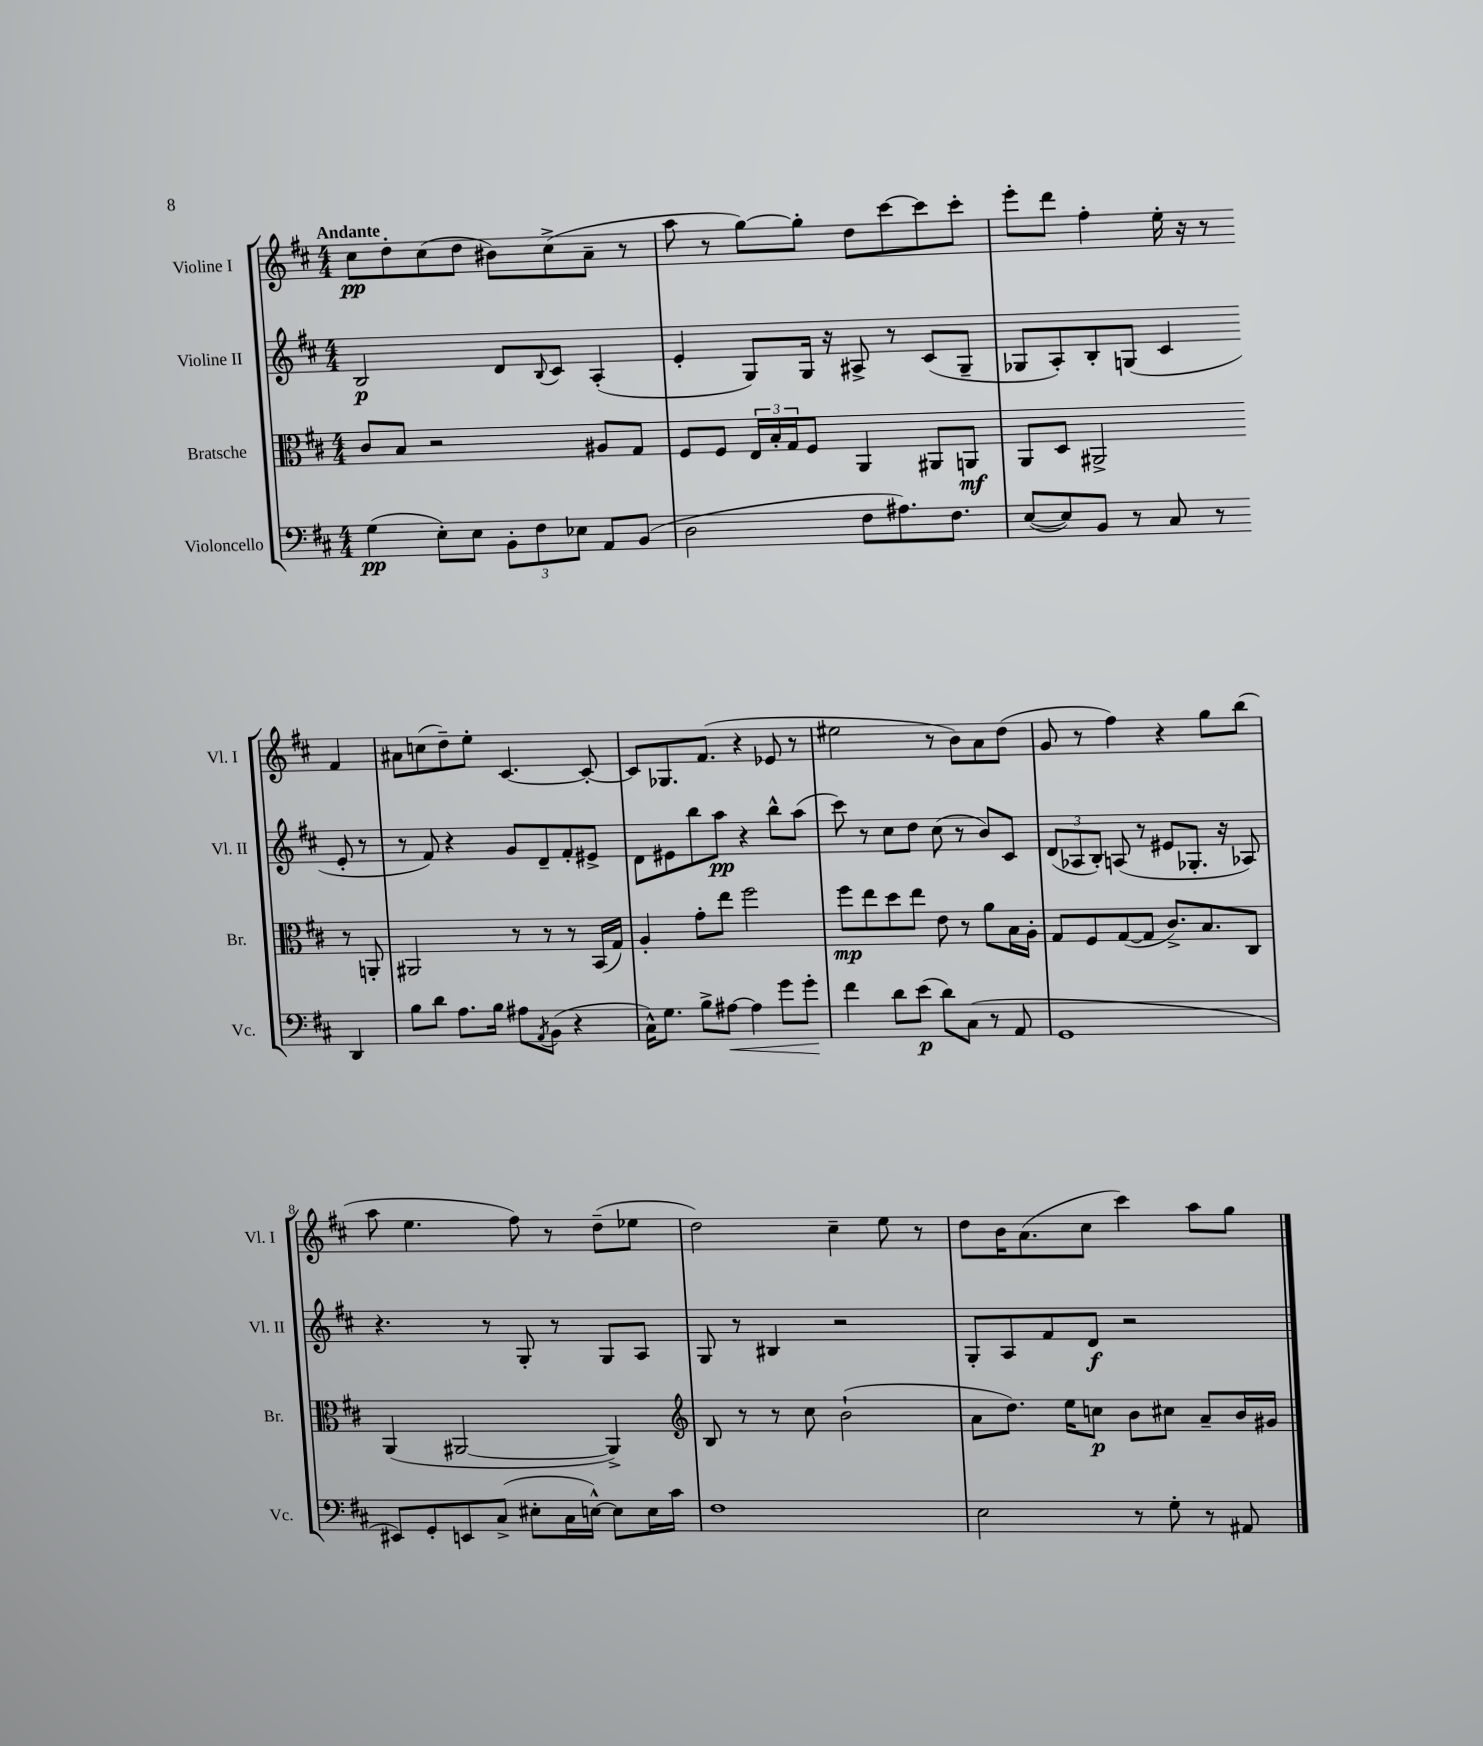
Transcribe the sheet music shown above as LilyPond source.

<<
\new StaffGroup <<
\new Staff = "s0" \with { instrumentName = "Violine I" shortInstrumentName = "Vl. I" } {
    \clef treble \key d \major \numericTimeSignature \time 4/4 \tempo "Andante"
    cis''8\pp d''8-. cis''8( d''8 bis'8) cis''8->( a'8-- r8 |
    a''8 r8 g''8~) g''8-. d''8 cis'''8~ cis'''8 cis'''8-. |
    e'''8-. d'''8 fis''4-. e''16-. r16 r8 fis'4 |
    ais'8 c''8( d''8--) e''8-. cis'4.~ cis'8~-. |
    cis'8 ges8. fis'8.( r4 ees'8 r8 |
    eis''2 r8 b'8) a'8 d''8( |
    g'8 r8 fis''4) r4 g''8 b''8( |
    a''8 e''4. fis''8) r8 d''8--( ees''8 |
    d''2) cis''4-- e''8 r8 |
    d''8 b'16 a'8.( cis''8 cis'''4) a''8 g''8 \bar "|." |
}
\new Staff = "s1" \with { instrumentName = "Violine II" shortInstrumentName = "Vl. II" } {
    \clef treble \key d \major \numericTimeSignature \time 4/4
    b2\p d'8 \appoggiatura { b8 } cis'8 a4-.( |
    e'4-. g8) g16 r16 ais8-> r8 cis'8( g8-- |
    ges8 a8-.) b8-. g8( cis'4 e'8-. r8 |
    r8 fis'8) r4 g'8 d'8-- fis'8-. eis'8-> |
    d'8 eis'8 b''8 a''8\pp r4 b''8-^ a''8( |
    cis'''8) r8 cis''8 d''8 cis''8( r8 b'8) cis'8 |
    \tuplet 3/2 { d'8( aes8 b8-.) } a8( r8 eis'8 ges8.-. r16 aes8) |
    r4. r8 g8-. r8 g8 a8 |
    g8 r8 bis4 r2 |
    g8-. a8 fis'8 d'8\f r2 \bar "|." |
}
\new Staff = "s2" \with { instrumentName = "Bratsche" shortInstrumentName = "Br." } {
    \clef alto \key d \major \numericTimeSignature \time 4/4
    cis'8 b8 r2 ais8 g8 |
    fis8 fis8 \tuplet 3/2 { e16 b16-. g16 } fis8 a,4 ais,8 a,8\mf |
    a,8 d8 ais,2-> r8 a,8-. |
    ais,2 r8 r8 r8 b,16( g16) |
    a4-. g'8-. e''8 fis''2 |
    fis''8\mp e''8 d''8 e''8 e'8 r8 a'8 b16 a16-. |
    g8 fis8 g8~( g8 cis'8.->) b8. cis8 |
    a,4( ais,2~ ais,4->) |
    \clef treble b8 r8 r8 cis''8 b'2-!( |
    a'8 d''8.) e''16 c''8\p b'8 cis''8 a'8-- b'16 gis'16 \bar "|." |
}
\new Staff = "s3" \with { instrumentName = "Violoncello" shortInstrumentName = "Vc." } {
    \clef bass \key d \major \numericTimeSignature \time 4/4
    g4\pp( e8-.) e8 \tuplet 3/2 { b,8-. fis8 ees8 } a,8 b,8( |
    d2 fis8 ais8.) fis8. |
    e8~( e8) b,8 r8 cis8 r8 d,4 |
    b8 d'8 a8. b16 ais8 \acciaccatura { a,8 } b,8( r4 |
    cis16-^) g8. b8-> ais8~\< ais4 g'8 g'8-.\! |
    fis'4 d'8 e'8\p( d'8) cis8( r8 a,8 |
    g,1 |
    eis,8) g,8-. e,8 cis8->( eis8-. cis16 e16~-^) e8 e16 cis'16 |
    fis1 |
    e2 r8 g8-. r8 ais,8 \bar "|." |
}
>>
>>
